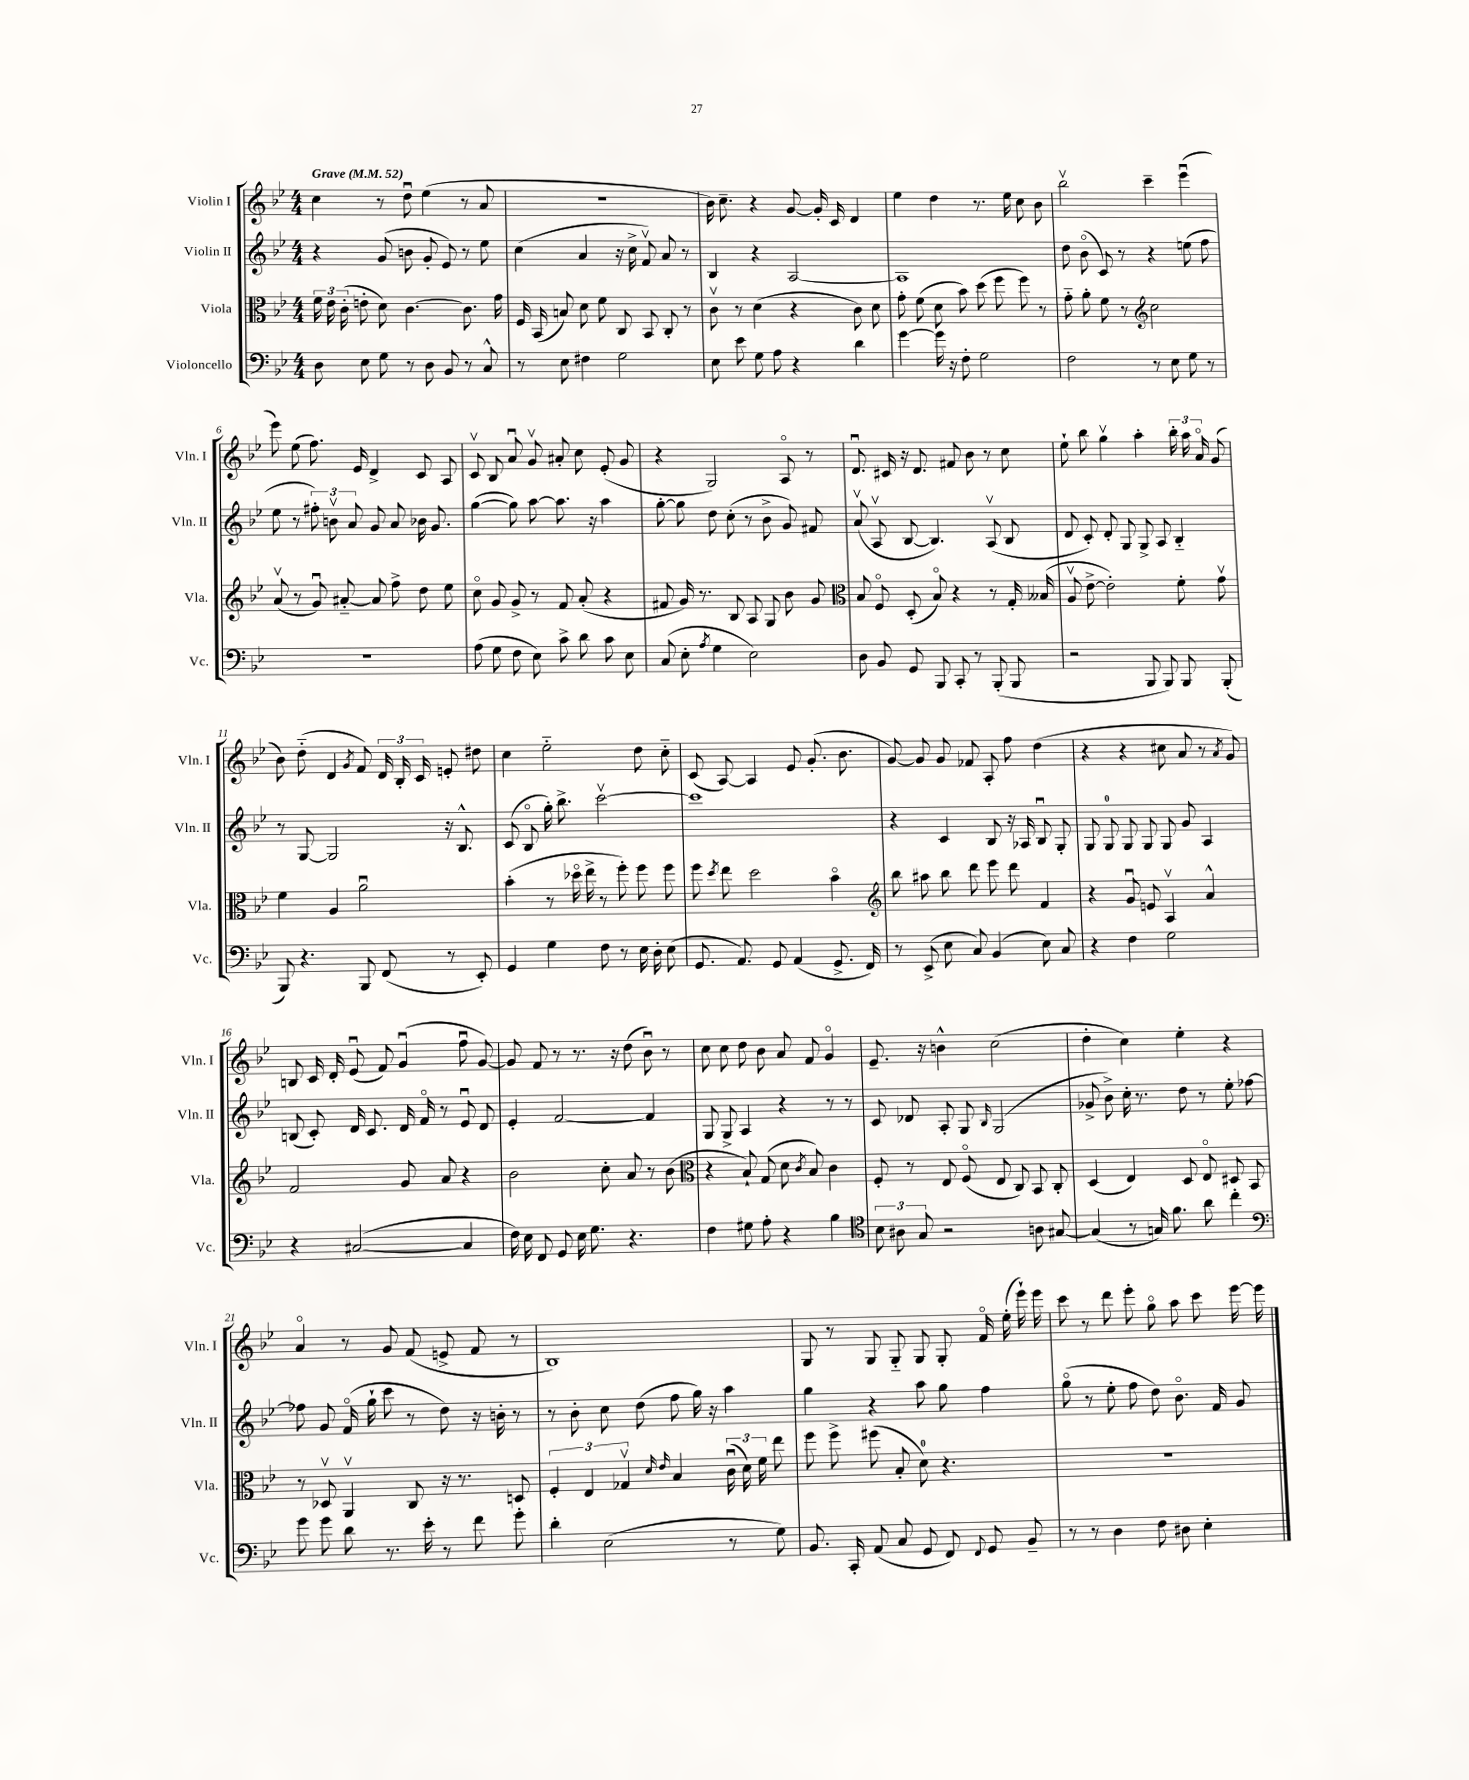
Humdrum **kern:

**kern	**kern	**kern	**kern
*staff4	*staff3	*staff2	*staff1
*clefF4	*clefC3	*clefG2	*clefG2
*k[b-e-]	*k[b-e-]	*k[b-e-]	*k[b-e-]
*M4/4	*M4/4	*M4/4	*M4/4
*MM52	*MM52	*MM52	*MM52
8D	24f	4r	4cc
.	24e-	.	.
.	(24c'	.	.
8E-	8e'	.	.
8G	8d)	(8g	8r
8r	[4.c	8b	8ddu
8D	.	8g'	(4ee-
8BB-	.	8e-)	.
8r	8.c]	8r	8r
8C^^	.	8ee-	8a
.	16g	.	.
=	=	=	=
8r	16F	(4cc	1r
.	(16BB-	.	.
8E-	8B)	.	.
4F#	8d	4a	.
.	8f	.	.
2G	8C	16r	.
.	.	16cc^	.
.	8BB-	8fv)	.
.	8C'	8a	.
.	8r	8r	.
=	=	=	=
8E-	8cv	4B-	16b-)
.	.	.	8.cc~
8e-	8r	.	.
8G	(4d	4r	4r
8A	.	.	.
4r	4r	[2A	[8g
.	.	.	16g']
.	.	.	16c
4d	8c)	.	4d
.	8d	.	.
=	=	=	=
[4g	8g'	1A]	4ee-
.	(8f	.	.
16g]	8d	.	4dd
16r	.	.	.
8F'	8b-)	.	.
2G	(8dd	.	8.r
.	8ff	.	.
.	.	.	16ee-
.	8ff)	.	8cc
.	8r	.	8b-
=	=	=	=
2F	8g'~	8dd	2bb-v
.	8a'	(8b-o	.
.	8f	8c)	.
.	8r	8r	.
*	*clefG2	*	*
8r	2cc	4r	4ccc~
8E-	.	.	.
8G	.	(8ee	(4eee-u
8r	.	8ff	.
=	=	=	=
1r	(8av	8ee-	8eee-)
.	8r	8r	(8ee-
.	8gu)	12ff#')	8.ff)
.	.	12bv	.
.	[8a#'~	.	.
.	.	12a	.
.	.	.	16e-
.	8a#]	8g	4d^
.	8ff^	8a	.
.	8dd	16b-	8c
.	.	8.g	.
.	8ee-	.	8A
=	=	=	=
(8A	8cco	([4gg	8cv
8G	8g	.	8B-
8F	8g^	8gg])	8au
8E-)	8r	[8aa	8gv
8c^	8f	8.aa]	8a#'
8d	(8a'	.	8cc
.	.	16r	.
8c	4r	4aa	(8e-'
8E-	.	.	8g
=	=	=	=
(8C	8f#	[8gg'	4r
8E-'	16g)	8gg]	.
.	8.r	.	.
8qA	.	.	.
4G	.	8dd	2G)
.	8B-	(8cc'	.
2E-)	8A	8r	.
.	8G	8b-^	.
.	8b-	8g)	8Ao
.	8g	8f#	8r
=	=	=	=
*	*clefC3	*	*
8D	8B-	(8av	8.du
8BB-	8Fo	8Av	.
.	.	.	16c#
8GG	(8D'	[8B-	16r
.	.	.	8.d
8BBB-	8B-o)	4.B-])	.
8CC'	4r	.	8f#
8r	.	.	8b-
(8BBB-'	8r	(8Av	8r
8BBB-	16G'	8B-	8cc
.	(16B--	.	.
=	=	=	=
2r	8Av	8d	8ee-`
.	[8e-^	8c')	8bb-
.	2e-'])	8d'	4ggv
.	.	8G	.
8BBB-	.	8G^	4aa'
8BBB-)	.	8A	.
8BBB-	8f'	4B-'~	24bb-'
.	.	.	24aa
.	.	.	24ao
(8BBB-'	8gv	.	(8g
=	=	=	=
8BBB-)	4f	8r	8b-)
4.r	.	[8G	(8dd'~
.	4A	2G]	4d
.	.	.	8qg
8BBB-	2au	.	8f)
(8FF	.	.	24d
.	.	.	24B-'
.	.	.	24c
8r	.	16r	8e'
.	.	8.B-^^	.
8EE-')	.	.	8dd#
=	=	=	=
4GG	(4b-'	(8c	4cc
.	.	8B-o	.
4G	8r	16gg')	2ee-'~
.	.	8.bb-^	.
.	16dd-o	.	.
.	16ee-^	.	.
8F	8r	[2cccv	.
8r	8ff')	.	.
16E-	8ff	.	8dd
16D'	.	.	.
(8E-	8ff	.	8cc'~
=	=	=	=
8.GG	8ff	1ccc]	(8c
.	8qdd	.	.
.	8ee-	.	[8A)
8.AA)	.	.	.
.	2dd	.	4A]
8GG	.	.	.
(4AA	.	.	8e-
.	.	.	(8.g'
8.GG^	4b-o	.	.
.	.	.	8.b-
16FF)	.	.	.
=	=	=	=
*	*clefG2	*	*
8r	8bb-	4r	[8g)
(8EE-^	8aa#	.	8g]
8E-	8bb-	4c	8g
8C)	8ddd	.	8f-
(4BB-	8eee-	8B-	8A'
.	8ddd	16r	8ff
.	.	16A-	.
8E-)	4f	8B-u	(4dd
8C	.	8G'	.
=	=	=	=
4r	4r	8G	4r
.	.	8G	.
4F	8gu	8G	4r
.	8e	8G	.
2G	4Av	8G	8cc#
.	.	8g	8a
.	4a^^	4A	8r
.	.	.	8qa
.	.	.	8g)
=	=	=	=
4r	2f	(8B	8B
.	.	8c')	16c
.	.	.	16d'
([2C#	.	16d	(8e-u
.	.	8.c	.
.	.	.	8f)
.	8g	16d	(4gu
.	.	16fo	.
.	8a	8r	.
4C#]	4r	8e-u	8ffu
.	.	8d	[8g)
=	=	=	=
16F)	2b-	4e-'	8g]
16E-	.	.	.
8FF	.	.	8f
8GG	.	[2f	8r
16E-	.	.	8.r
8.G	.	.	.
.	8cc'	.	.
.	.	.	16r
4.r	8a	.	(8dd
.	8r	4f]	8b-u)
.	(8b-	.	8r
=	=	=	=
*	*clefC3	*	*
4F	4r	8G	8cc
.	.	8G^	8cc
8G#	8B-`)	4A	8dd
8A'	(8G	.	8b-
4r	8d	4r	8a
.	8qc	.	.
.	8B-)	.	8f
4B-	4c	8r	4go
.	.	8r	.
=	=	=	=
*clefC4	*	*	*
12B-	8F'	8c	8.e-~
12A#	.	.	.
.	8r	8d-	.
12G	.	.	.
.	.	.	16r
2r	8E-	8A'	4b^^
.	(8Fo	8G	.
.	.	16qqB-	.
.	8E-	(2G	(2cc
.	8C)	.	.
8A	8BB-	.	.
[8G#	8C'	.	.
=	=	=	=
(4G#]	(4D	8g-^	4dd'
.	.	8b-^)	.
8r	4E-)	16cc'	4cc)
.	.	8.r	.
16G)	.	.	.
8.f	.	.	.
.	8D	8dd	4ee-'
8a	8E-o	8r	.
4cc'	8D#	8ee-'	4r
.	8BB-	[8ff-	.
=	=	=	=
*clefF4	*	*	*
8g	8r	8ff-]	4ao
8g	8D-v	8g	.
8d	4AAv	(16fo	8r
.	.	16gg`	.
8.r	.	8ccc	8g
.	8C	8r	(8f
16e-'	.	.	.
8r	16r	8dd)	8e^
.	8.r	.	.
8f	.	16r	8f
.	.	16b'	.
8g'	8D	8r	8r
=	=	=	=
4d'	6F'	8r	1B-)
.	.	8b-'	.
.	6E-	.	.
(2E-	.	8cc	.
.	6G-v	.	.
.	.	(8dd	.
.	16qqd	.	.
.	16qqe-	.	.
.	4B-	8ff	.
.	.	16gg)	.
.	.	16r	.
8r	(24cu	4aa	.
.	24d)	.	.
.	24f	.	.
8G)	8ee-	.	.
=	=	=	=
8.BB-	8ff	4gg	8G
.	8ff^	.	8r
16CC'	.	.	.
(8AA	(8ff#	4r	8G
8C	8B-'	.	8G'~
8GG	8d)	8aa	8G
8FF)	4.r	8gg	8G'
8qqFF	.	.	.
8GG	.	4ff	16fo
.	.	.	(16ee-'
8BB-~	.	.	16eee-`)
.	.	.	16eee-
=	=	=	=
8r	1r	(8ggo	8ccc
8r	.	8r	8r
4D	.	8ee-'	8ddd
.	.	8ff	8eee-'
8F	.	8dd)	8ggo
8D#	.	8.b-o	8aa
4E-'	.	.	8ccc
.	.	16f	.
.	.	8g	[16eee-
.	.	.	16eee-]
==	==	==	==
*-	*-	*-	*-
